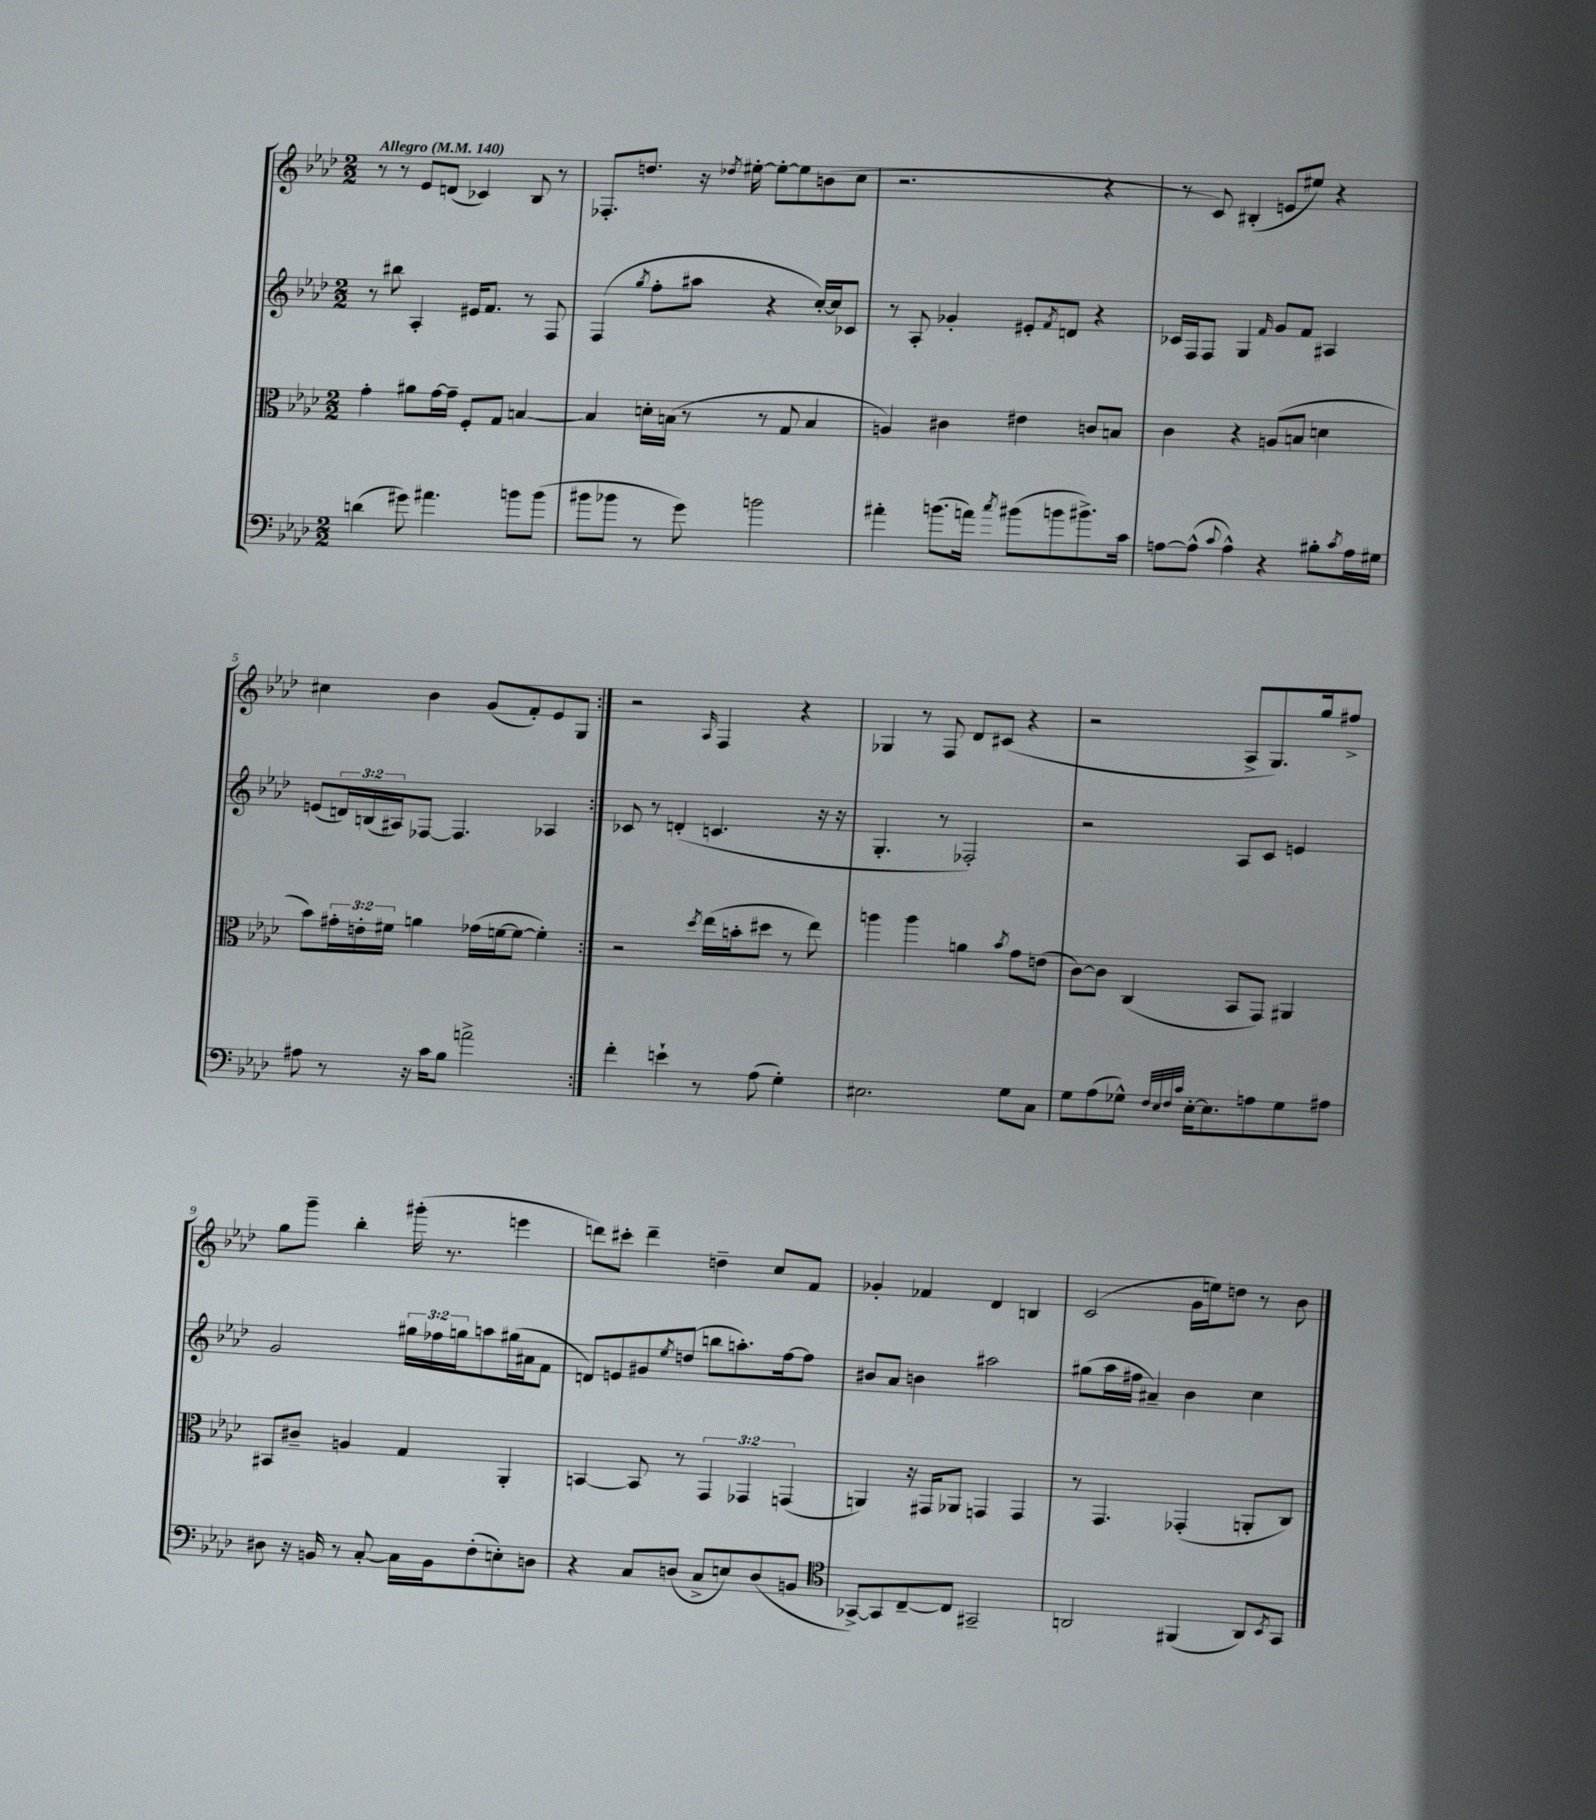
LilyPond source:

<<
\new StaffGroup <<
\new Staff = "s0" {
    \clef treble \key aes \major \numericTimeSignature \time 2/2 \tempo "Allegro" 4 = 140
    \repeat volta 2 { r8 r8 ees'8 d'8( ces'4) bes8 r8 |
    fes8.-. d''8. r16 \acciaccatura { des''8 } eis''16~-. eis''8~-. eis''8 b'8( c''8 |
    r2. r4 |
    r8 c'8) bis4-.( e'8 eis''8) r4 |
    cis''4 bes'4 g'8( f'8-.) ees'8 g8 | }
    r2 \grace { aes16 } f4 r4 |
    ges4 r8 f8 des'8 cis'8( r4 |
    r2 aes8-> g8.) g''16 fis''8-> |
    g''8 g'''8-- bes''4-. gis'''16-.( r8. e'''4 |
    d'''8) cis'''8-. d'''4-- d''4-- c''8 f'8 |
    ges'4-. fes'4 des'4 b4 |
    c'2( g'16 e''16) d''8 r8 bes'8 \bar "|." |
}
\new Staff = "s1" {
    \clef treble \key aes \major \numericTimeSignature \time 2/2 \override Staff.TupletNumber.text = #tuplet-number::calc-fraction-text
    \repeat volta 2 { r8 bis''8 aes4-. eis'16 f'8. r8 f8 |
    f4( \acciaccatura { g''8 } f''8-. ais''8 r4 c''16~-.) c''16 ces'8 |
    r8 aes8-. ges'4-. eis'8-. \acciaccatura { f'8 } d'8 r4 |
    ces'16 f16 f8 g4 \grace { f'16 } g'8 f'8 ais4 |
    e'8( \tuplet 3/2 { d'16) b16( ais16) } fes8~ fes4. aes4 | }
    ces'8 r8 d'4-.( c'4. r16 r16 |
    g4.-. r8 fes2-.) |
    r2 aes8 c'8 e'4 |
    g'2 \tuplet 3/2 { gis''16 fes''16 g''16 } a''8 gis''16( ais'16 f'8 |
    d'8) e'8 gis'8 \acciaccatura { ees''8 } d''8( b''8 a''8.-.) f''16~ f''8 |
    bis'8 aes'8 b'4 ais''2 |
    gis''8( aes''16 fis''16 ais'4--) bes'4 c''4 \bar "|." |
}
\new Staff = "s2" {
    \clef alto \key aes \major \numericTimeSignature \time 2/2 \override Staff.TupletNumber.text = #tuplet-number::calc-fraction-text
    \repeat volta 2 { g'4-. ais'8 g'16~ g'16-- f8-. g8 b4~ |
    b4 d'16-. b16( r8 r8 g8 b4 |
    a4) cis'4 eis'4 c'8 b8 |
    c'4 r4 a8( b8 d'4 |
    bes'8) \tuplet 3/2 { gis'16-. e'16-. fis'16 } a'4 ges'16( f'16~ f'8~ f'4-.) | }
    r2 \acciaccatura { des''8 } ees''16( b'16-. dis''8 r8 ees''8) |
    a''4 a''4 a'4 \acciaccatura { bes'8 } g'8 e'8( |
    c'8~) c'8 c4( bes,8 g,8) ais,4 |
    bis,8 cis'8-- a4 g4 aes,4-. |
    b,4~ b,8 r8 \tuplet 3/2 { g,4 ges,4 g,4( } |
    a,4) r16 gis,16 aes,8 g,4 g,4 |
    r8 g,4. ges,4-.( a,8-. c8) \bar "|." |
}
\new Staff = "s3" {
    \clef bass \key aes \major \numericTimeSignature \time 2/2
    \repeat volta 2 { d'4( gis'8) ais'4. b'8 b'8( |
    bis'8 bes'8 r8 g'8) b'2 |
    ais'4-. b'8.( a'16) \acciaccatura { c''8 } bis'8( b'8 bis'8.->) c'16 |
    a8~ a8-^( \appoggiatura { c'8 } a4-^) r4 bis8-. \acciaccatura { c'8 } a16 gis16 |
    ais8 r8 r16 c'16 bes8 a'2-> | }
    f'4-. e'4-! r8 aes8( g4-.) |
    eis2. g8 c8 |
    g8 aes8( ges8-^) \grace { f32 ees32 f32 c'32 } ees16~-. ees8. a8 ges8 ais8 |
    dis8 r16 b,16 r8 c8~-. c16 b,16 f8-.( e8-.) d8 |
    r4 c8 d8( c8-> e8) d8( b,8 |
    \clef tenor ges,8~->) ges,8 c8~-- c8 gis,2-- |
    a,2 fis,4( a,8) \acciaccatura { bes,8 } g,8 \bar "|." |
}
>>
>>
